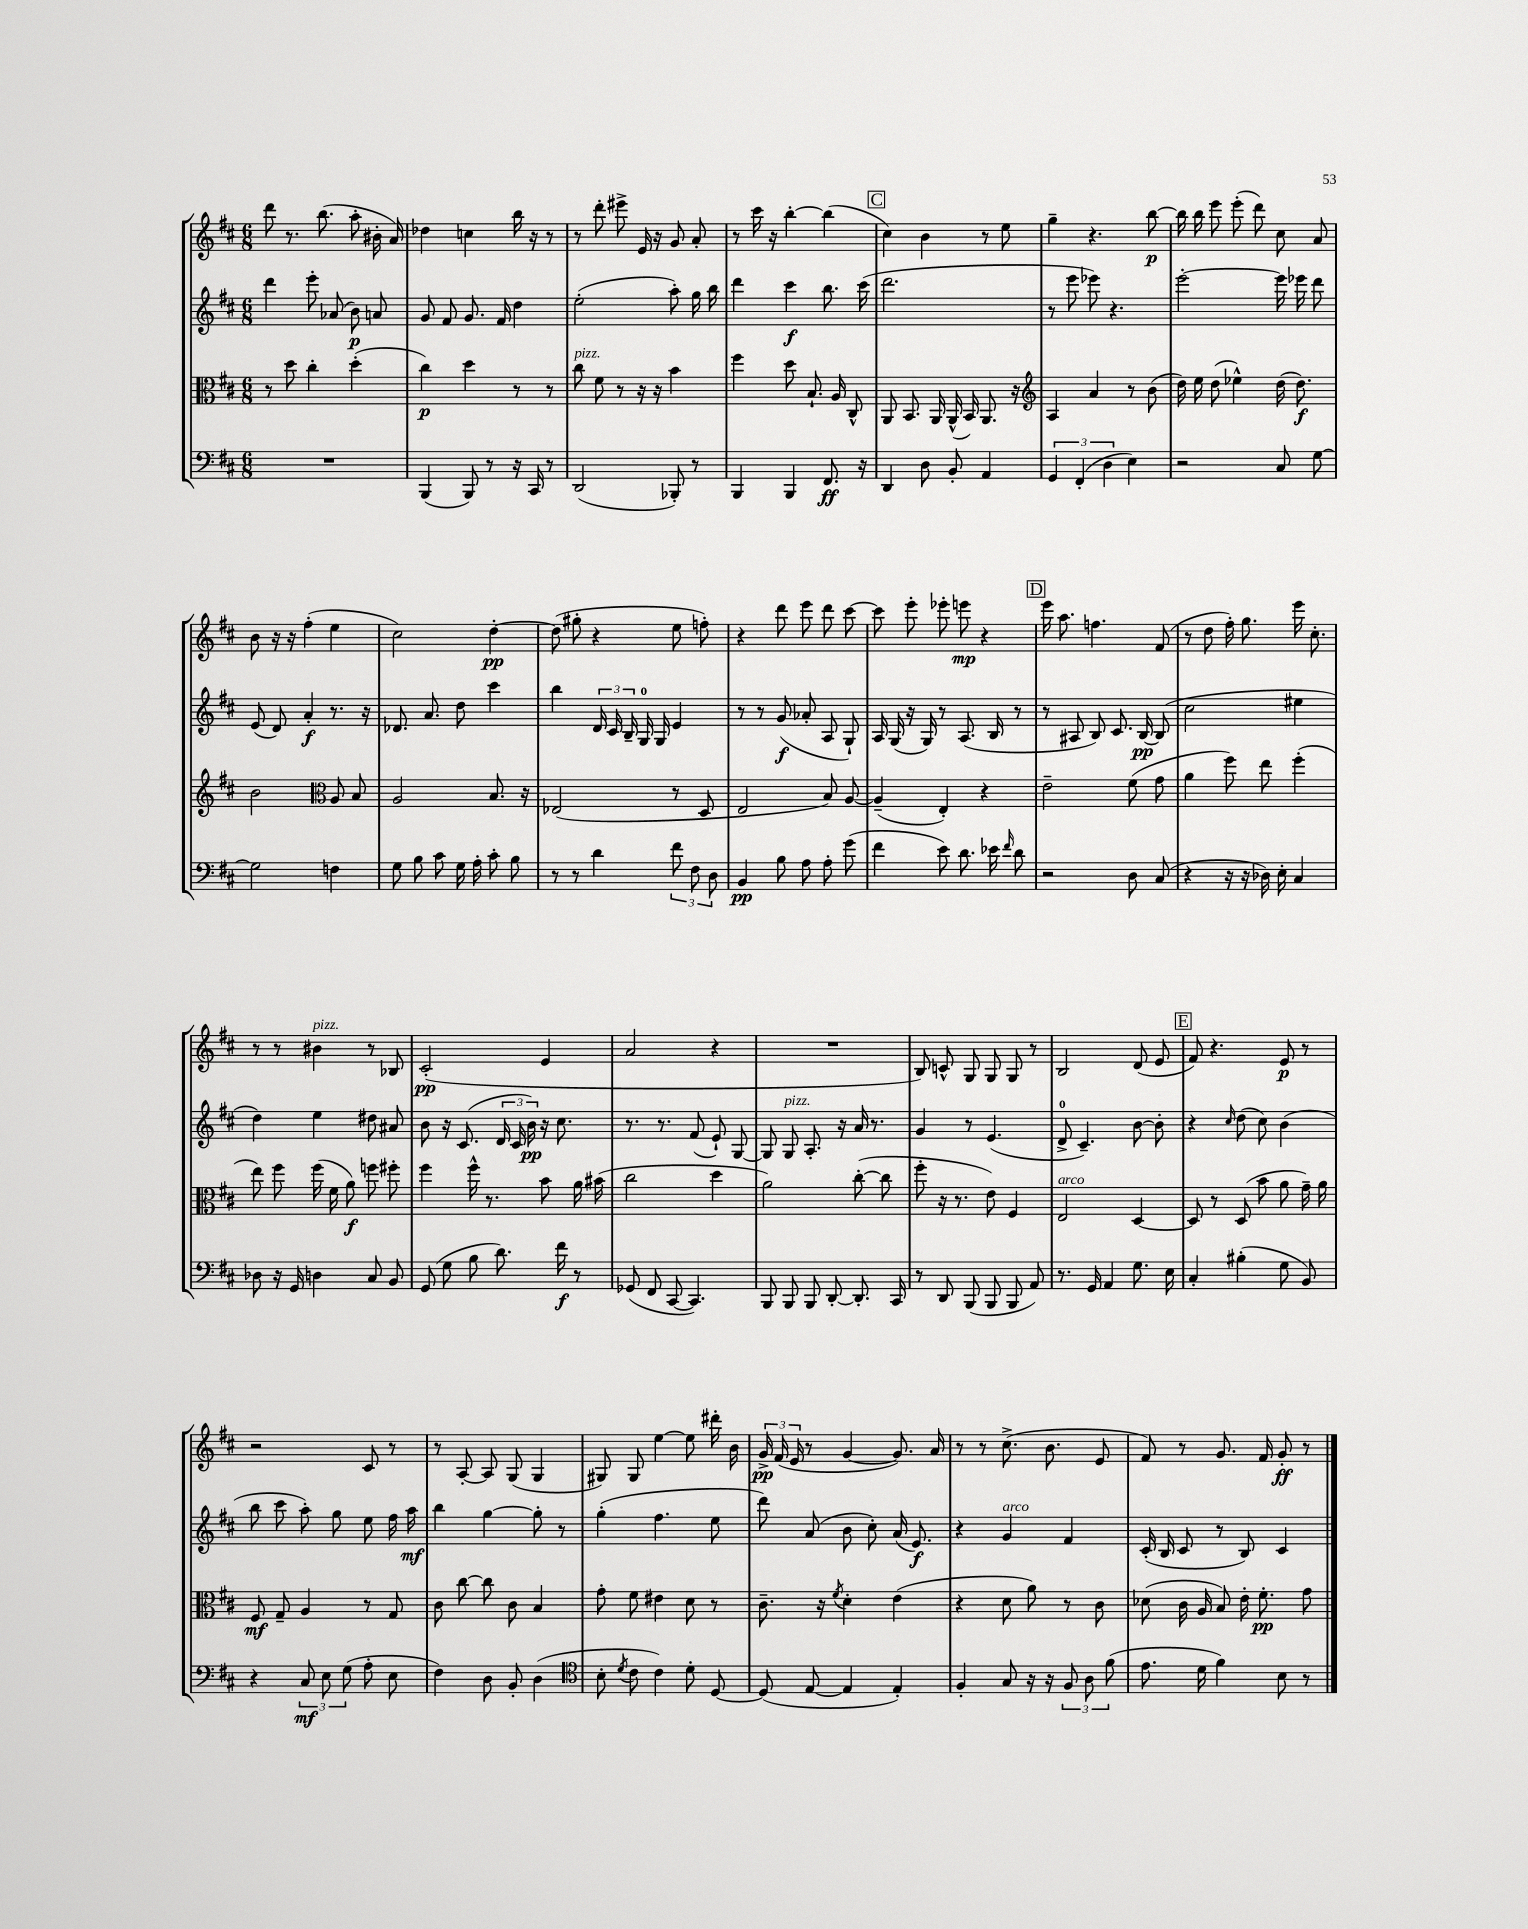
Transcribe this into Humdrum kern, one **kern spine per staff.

**kern	**dynam	**kern	**dynam	**kern	**dynam	**kern	**dynam
*part4	*part4	*part3	*part3	*part2	*part2	*part1	*part1
*staff4	*staff4	*staff3	*staff3	*staff2	*staff2	*staff1	*staff1
*clefF4	*	*clefC3	*	*clefG2	*	*clefG2	*
*k[f#c#]	*	*k[f#c#]	*	*k[f#c#]	*	*k[f#c#]	*
*M6/8	*	*M6/8	*	*M6/8	*	*M6/8	*
=66	=66	=66	=66	=66	=66	=66	=66
2.r	.	8r	.	4ddd\	.	8ddd\	.
.	.	8dd\	.	.	.	8.r	.
.	.	4cc#'\	.	8eee'\	.	.	.
.	.	.	.	.	.	(8.bb\	.
.	.	.	.	(8a-X/	.	.	.
.	.	(4dd'\	.	8b\)	p	8aa'\	.
.	.	.	.	8an/	.	16b#X'\	.
.	.	.	.	.	.	16a/)	.
=67	=67	=67	=67	=67	=67	=67	=67
(4BBB/	.	4cc#\)	p	8g/	.	4dd-X\	.
.	.	.	.	8f#/	.	.	.
8BBB/)	.	4dd\	.	8.g/	.	4ccn\	.
8r	.	.	.	.	.	.	.
.	.	.	.	16f#/	.	.	.
16r	.	8r	.	4dd\	.	16bb\	.
16CC#/	.	.	.	.	.	16r	.
8r	.	8r	.	.	.	8r	.
=68	=68	=68	=68	=68	=68	=68	=68
!	!	!LO:TX:a:i:t=pizz.	!	!	!	!	!
(2DD/	.	8cc#\	.	(2ee'\	.	8r	.
.	.	8f#\	.	.	.	8ddd'\	.
.	.	8r	.	.	.	8eee#X^\	.
.	.	16r	.	.	.	16e/	.
.	.	16r	.	.	.	16r	.
8BBB-X'/)	.	4b\	.	8aa'\)	.	8g/	.
8r	.	.	.	16gg\	.	8a'/	.
.	.	.	.	16bb\	.	.	.
=69	=69	=69	=69	=69	=69	=69	=69
4BBB/	.	4ff#\	.	4ddd\	.	8r	.
.	.	.	.	.	.	16ccc#\	.
.	.	.	.	.	.	16r	.
4BBB/	.	8dd\	.	4ccc#\	f	[4bb'\	.
.	.	8.B`/	.	.	.	.	.
8.FF#/	ff	.	.	8.bb\	.	(4bb\]	.
.	.	16A/	.	.	.	.	.
.	.	8C#^^/	.	.	.	.	.
16r	.	.	.	(16ccc#\	.	.	.
!!LO:REH:place=s1:t=C
=70	=70	=70	=70	=70	=70	=70	=70
4DD/	.	8AA/	.	2.ddd\	.	4cc#\)	.
.	.	8.BB/	.	.	.	.	.
8D\	.	.	.	.	.	4b\	.
.	.	16AA/	.	.	.	.	.
8BB'/	.	(16AA^^/	.	.	.	.	.
.	.	16BB/)	.	.	.	.	.
4AA/	.	8.AA/	.	.	.	8r	.
.	.	.	.	.	.	8ee\	.
.	.	16r	.	.	.	.	.
=71	=71	=71	=71	=71	=71	=71	=71
*	*	*clefG2	*	*	*	*	*
6GG/	.	4A/	.	8r	.	4gg~\	.
.	.	.	.	8eee\	.	.	.
(6FF#'/	.	.	.	.	.	.	.
.	.	4a/	.	8eee-X\)	.	4.r	.
6D\	.	.	.	.	.	.	.
.	.	.	.	4.r	.	.	.
4E\)	.	8r	.	.	.	.	.
.	.	(8b\	.	.	.	[8bb\	p
=72	=72	=72	=72	=72	=72	=72	=72
2r	.	16dd\)	.	[2eee'\	.	16bb\]	.
.	.	16ee\	.	.	.	16bb\	.
.	.	(8dd\	.	.	.	8eee\	.
.	.	4ee-X^^\)	.	.	.	(8eee'\	.
.	.	.	.	.	.	8ddd\)	.
8C#/	.	(16dd\	.	16eee\]	.	8cc#\	.
.	.	8.dd\)	f	16eee-X\	.	.	.
[8G\	.	.	.	8ddd\	.	8a/	.
!!LO:LB:g=z
=73	=73	=73	=73	=73	=73	=73	=73
2G\]	.	2b\	.	(8e/	.	8b\	.
.	.	.	.	8d/)	.	16r	.
.	.	.	.	.	.	16r	.
.	.	.	.	4a'/	f	(4ff#'\	.
*	*	*clefC3	*	*	*	*	*
4Fn\	.	8A/	.	8.r	.	4ee\	.
.	.	8B/	.	.	.	.	.
.	.	.	.	16r	.	.	.
=74	=74	=74	=74	=74	=74	=74	=74
8G\	.	2A/	.	8.d-X/	.	2cc#\)	.
8B\	.	.	.	.	.	.	.
.	.	.	.	8.a/	.	.	.
8c#\	.	.	.	.	.	.	.
16G\	.	.	.	8dd\	.	.	.
16A'\	.	.	.	.	.	.	.
8c#'\	.	8.B/	.	4ccc#\	.	[4dd'\	pp
8B\	.	.	.	.	.	.	.
.	.	16r	.	.	.	.	.
=75	=75	=75	=75	=75	=75	=75	=75
8r	.	(2E-X/	.	4bb\	.	(8dd\]	.
8r	.	.	.	.	.	8gg#X'\	.
4d\	.	.	.	24d/	.	4r	.
.	.	.	.	24c#/	.	.	.
.	.	.	.	24B~/	.	.	.
.	.	.	.	16G/	.	.	.
.	.	.	.	16G/	.	.	.
12f#\	.	8r	.	4e/	.	8ee\	.
12F#\	.	.	.	.	.	.	.
.	.	8D/	.	.	.	8ffn'\)	.
12D\	.	.	.	.	.	.	.
=76	=76	=76	=76	=76	=76	=76	=76
4BB/	pp	2E/	.	8r	.	4r	.
.	.	.	.	8r	.	.	.
8B\	.	.	.	(8g/	f	8ddd\	.
8A\	.	.	.	8a-X'/	.	8eee\	.
8A'\	.	8B/)	.	8A/	.	8ddd\	.
(8g\	.	[8A/	.	8G`/)	.	[8ccc#\	.
=77	=77	=77	=77	=77	=77	=77	=77
4f#\	.	(4A~/]	.	16A/	.	8ccc#\]	.
.	.	.	.	(16G/	.	.	.
.	.	.	.	16r	.	8eee'\	.
.	.	.	.	16G/)	.	.	.
8e\)	.	4E'/)	.	8r	.	8eee-X'\	.
8.d\	.	.	.	(8.A/	.	8eeen\	mp
.	.	4r	.	.	.	4r	.
16e-X\	.	.	.	16B/	.	.	.
16qqf#/	.	.	.	.	.	.	.
8d\	.	.	.	8r	.	.	.
!!LO:REH:place=s1:t=D
=78	=78	=78	=78	=78	=78	=78	=78
2r	.	2e~\	.	8r	.	16eee\	.
.	.	.	.	.	.	8.aa\	.
.	.	.	.	8A#X/	.	.	.
.	.	.	.	8B/)	.	4.ffn\	.
.	.	.	.	8.c#/	.	.	.
8D\	.	(8f#\	.	.	.	.	.
.	.	.	.	[16B/	pp	.	.
(8C#/	.	8g\	.	(8B/]	.	(8f#/	.
=79	=79	=79	=79	=79	=79	=79	=79
4r	.	4a\	.	2cc#\	.	8r	.
.	.	.	.	.	.	8dd\	.
16r	.	8ff#\)	.	.	.	16ff#'\)	.
16r	.	.	.	.	.	8.gg\	.
16D-X\)	.	8ee\	.	.	.	.	.
16E'\	.	.	.	.	.	.	.
4C#/	.	(4ff#'\	.	4ee#X\	.	16eee\	.
.	.	.	.	.	.	8.cc#'\	.
!!LO:LB:g=z
=80	=80	=80	=80	=80	=80	=80	=80
8D-X\	.	8ee\)	.	4dd\)	.	8r	.
16r	.	8ff#\	.	.	.	8r	.
16GG/	.	.	.	.	.	.	.
!	!	!	!	!	!	!LO:TX:a:i:t=pizz.	!
4Dn\	.	(16ff#\	.	4ee\	.	4b#X\	.
.	.	16f#\	.	.	.	.	.
.	.	8a\)	f	.	.	.	.
8C#/	.	8ffn\	.	8dd#X\	.	8r	.
8BB/	.	8ff#X'\	.	8a#X/	.	8B-X/	.
=81	=81	=81	=81	=81	=81	=81	=81
(8GG/	.	4ff#\	.	8b\	.	(2c#'/	pp
8G\	.	.	.	16r	.	.	.
.	.	.	.	(8.c#/	.	.	.
8B\	.	16ff#^^\	.	.	.	.	.
.	.	8.r	.	.	.	.	.
8.d\)	.	.	.	24d/	.	.	.
.	.	.	.	24c#/	.	.	.
.	.	.	.	24b\)	pp	.	.
.	.	8b\	.	16r	.	4e/	.
16f#\	f	.	.	8.cc#\	.	.	.
8r	.	16a\	.	.	.	.	.
.	.	(16b#X\	.	.	.	.	.
=82	=82	=82	=82	=82	=82	=82	=82
(8GG-X/	.	2cc#\	.	8.r	.	2a/	.
8FF#/	.	.	.	.	.	.	.
.	.	.	.	8.r	.	.	.
[8CC#/	.	.	.	.	.	.	.
4.CC#/])	.	.	.	(8f#/	.	.	.
.	.	4dd\	.	8e`/)	.	4r	.
.	.	.	.	[8G/	.	.	.
=83	=83	=83	=83	=83	=83	=83	=83
8BBB/	.	2a\)	.	8G/]	.	2.r	.
!	!	!	!	!LO:TX:a:i:t=pizz.	!	!	!
8BBB/	.	.	.	8G/	.	.	.
8BBB/	.	.	.	8.A'/	.	.	.
[8DD'/	.	.	.	.	.	.	.
.	.	.	.	16r	.	.	.
8.DD'/]	.	([8cc#'\	.	16a/	.	.	.
.	.	.	.	8.r	.	.	.
.	.	8cc#\]	.	.	.	.	.
16CC#/	.	.	.	.	.	.	.
=84	=84	=84	=84	=84	=84	=84	=84
8r	.	8ff#'\	.	4g/	.	8B/)	.
8DD/	.	16r	.	.	.	8cn^^/	.
.	.	8.r	.	.	.	.	.
(8BBB/	.	.	.	8r	.	8G/	.
8BBB/	.	8e\)	.	(4.e/	.	8G/	.
8BBB/	.	4F#/	.	.	.	8G/	.
8AA/)	.	.	.	.	.	8r	.
=85	=85	=85	=85	=85	=85	=85	=85
!	!	!LO:TX:a:i:t=arco	!	!	!	!	!
8.r	.	2E/	.	8d^/	.	2B/	.
.	.	.	.	4.c#~/)	.	.	.
16GG/	.	.	.	.	.	.	.
4AA/	.	.	.	.	.	.	.
8.G\	.	[4D/	.	[8b\	.	(8d/	.
.	.	.	.	8b'\]	.	8e/	.
16E\	.	.	.	.	.	.	.
!!LO:REH:place=s1:t=E
=86	=86	=86	=86	=86	=86	=86	=86
4C#'/	.	8D/]	.	4r	.	8f#/)	.
.	.	8r	.	.	.	4.r	.
.	.	.	.	16qqcc#/	.	.	.
(4B#X'\	.	(8D/	.	(8dd\	.	.	.
.	.	8b\	.	8cc#\)	.	.	.
8G\	.	8a\	.	(4b\	.	8e/	p
8BB/)	.	16g~\)	.	.	.	8r	.
.	.	16a\	.	.	.	.	.
!!LO:LB:g=z
=87	=87	=87	=87	=87	=87	=87	=87
4r	.	8F#/	mf	8bb\	.	2r	.
.	.	8G~/	.	8ccc#\	.	.	.
12C#/	mf	4A/	.	8aa'\)	.	.	.
12E\	.	.	.	.	.	.	.
.	.	.	.	8gg\	.	.	.
(12G\	.	.	.	.	.	.	.
8A'\	.	8r	.	8ee\	.	8c#/	.
8E\	.	8G/	.	16ff#\	.	8r	.
.	.	.	.	16aa\	mf	.	.
=88	=88	=88	=88	=88	=88	=88	=88
4F#\)	.	8c#\	.	4bb\	.	8r	.
.	.	[8cc#\	.	.	.	[8A'/	.
8D\	.	8cc#\]	.	[4gg\	.	8A/]	.
8BB'/	.	8c#\	.	.	.	(8G/	.
(4D\	.	4B/	.	8gg'\]	.	4G/	.
.	.	.	.	8r	.	.	.
=89	=89	=89	=89	=89	=89	=89	=89
*clefC4	*	*	*	*	*	*	*
8B'\	.	8g'\	.	(4gg'\	.	8G#X/)	.
8qd/	.	.	.	.	.	.	.
8c#\	.	8f#\	.	.	.	8G#/	.
4c#\)	.	4e#X\	.	4.ff#\	.	[4ee\	.
8d'\	.	8d\	.	.	.	8ee\]	.
[8D/	.	8r	.	8ee\	.	16ddd#X'\	.
.	.	.	.	.	.	16b\	.
=90	=90	=90	=90	=90	=90	=90	=90
(8D/]	.	8.c#~\	.	8ddd\)	.	24g^/	pp
.	.	.	.	.	.	(24f#/	.
.	.	.	.	.	.	24e/	.
[8E/	.	.	.	(8a/	.	8r	.
.	.	16r	.	.	.	.	.
.	.	8qf#/	.	.	.	.	.
4E/]	.	4d'\	.	8b\	.	[4g/	.
.	.	.	.	8cc#'\)	.	.	.
4E'/)	.	(4e\	.	(16a/	.	8.g/])	.
.	.	.	.	8.e/)	f	.	.
.	.	.	.	.	.	16a/	.
=91	=91	=91	=91	=91	=91	=91	=91
4F#'/	.	4r	.	4r	.	8r	.
.	.	.	.	.	.	8r	.
!	!	!	!	!LO:TX:a:i:t=arco	!	!	!
8G/	.	8d\	.	4g/	.	(8.cc#^\	.
16r	.	8a\)	.	.	.	.	.
16r	.	.	.	.	.	8.b\	.
12F#/	.	8r	.	4f#/	.	.	.
12A\	.	.	.	.	.	.	.
.	.	8c#\	.	.	.	8e/	.
(12f#\	.	.	.	.	.	.	.
=92	=92	=92	=92	=92	=92	=92	=92
8.e\	.	(8d-X\	.	(16c#'/	.	8f#/)	.
.	.	.	.	16B/	.	.	.
.	.	16c#\	.	8c#/	.	8r	.
16d\	.	16A/	.	.	.	.	.
4f#\)	.	8B/)	.	8r	.	8.g/	.
.	.	16e'\	.	8B/)	.	.	.
.	.	8.f#'\	pp	.	.	16f#/	.
8B\	.	.	.	4c#/	.	8g'/	ff
8r	.	8g\	.	.	.	8r	.
==	==	==	==	==	==	==	==
*-	*-	*-	*-	*-	*-	*-	*-
